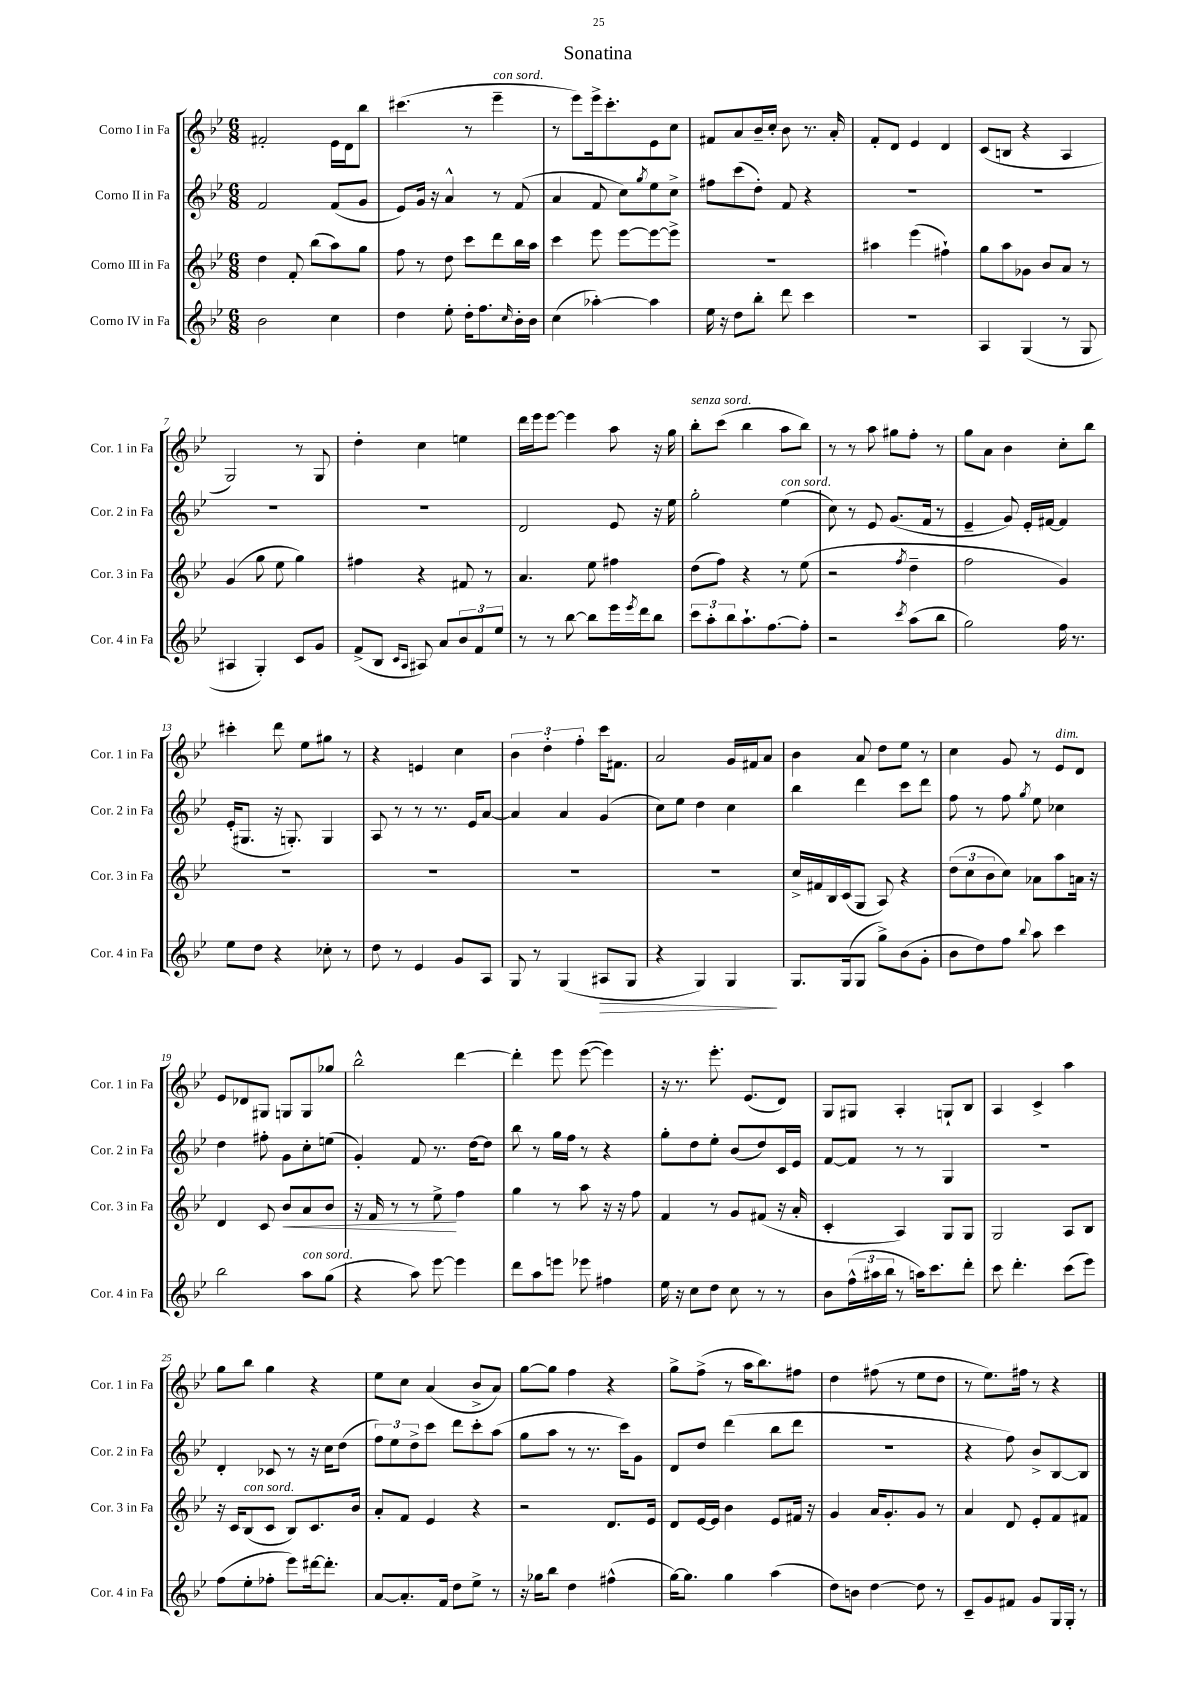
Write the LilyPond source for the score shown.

\header { title = "Sonatina" }
<<
\new StaffGroup <<
\new Staff = "s0" \with { instrumentName = "Corno I in Fa" shortInstrumentName = "Cor. 1 in Fa" } {
    \clef treble \key bes \major \numericTimeSignature \time 6/8
    fis'2-. ees'16 d'16 bes''8 |
    cis'''4.( r8 ees'''4--^\markup { \italic "con sord." } |
    r8 ees'''8) ees'''16-> c'''8.-. ees'8 c''8 |
    fis'8 a'8 bes'16-- c''16-. bes'8 r8. a'16-. |
    f'8-. d'8 ees'4 d'4 |
    c'8( b8 r4 a4 |
    g2) r8 g8 |
    d''4-. c''4 e''4 |
    d'''16 ees'''16 ees'''8~ ees'''4 a''8 r16 g''16 |
    bes''8-.^\markup { \italic "senza sord." } c'''8( bes''4 a''8 bes''8) |
    r8 r8 a''8 gis''8 f''8-. r8 |
    g''8 a'8 bes'4 c''8-. bes''8 |
    cis'''4-. d'''8 ees''8 gis''8 r8 |
    r4 e'4 c''4 |
    \tuplet 3/2 { bes'4 d''4-. f''4-. } c'''16 fis'8. |
    a'2 g'16 fis'16 a'8 |
    bes'4 a'8 d''8 ees''8 r8 |
    c''4 g'8 r8 ees'8^\markup { \italic "dim." } d'8 |
    ees'8 des'8 gis8 g8 g8 ges''8 |
    bes''2-^ d'''4~ |
    d'''4-. ees'''8 ees'''8~( ees'''4) |
    r16 r8. ees'''8.-. ees'8.( d'8) |
    g8 gis8 a4-. g8-! bes8 |
    a4 c'4-> a''4 |
    g''8 bes''8 g''4 r4 |
    ees''8 c''8 a'4( bes'8-> a'8) |
    g''8~ g''8 f''4 r4 |
    g''8-> f''8->( r8 a''16 bes''8.) fis''8 |
    d''4 fis''8( r8 ees''8 d''8 |
    r8 ees''8.) fis''16 r8 r4 \bar "|." |
}
\new Staff = "s1" \with { instrumentName = "Corno II in Fa" shortInstrumentName = "Cor. 2 in Fa" } {
    \clef treble \key bes \major \numericTimeSignature \time 6/8
    f'2 f'8( g'8 |
    ees'8) g'16 r16 a'4-^ r8 f'8( |
    a'4 f'8 c''8) \acciaccatura { g''8 } ees''8 c''8-> |
    fis''8 c'''8( d''8-.) f'8 r4 |
    R2. |
    R2. |
    R2. |
    R2. |
    d'2 ees'8 r16 ees''16 |
    g''2-. ees''4^\markup { \italic "con sord." }( |
    c''8) r8 ees'8 g'8.( f'16 r8 |
    ees'4-- g'8) ees'16-. fis'16~ fis'4 |
    ees'16-.( gis8. r16 g8.-.) g4 |
    a8 r8 r8 r8. ees'16 a'8~ |
    a'4 a'4 g'4( |
    c''8) ees''8 d''4 c''4 |
    bes''4 d'''4 c'''8 d'''8 |
    f''8 r8 f''8 \acciaccatura { g''8 } ees''8 ces''4 |
    d''4 fis''8-. g'8 c''8-. e''8( |
    g'4-.) f'8 r8. d''16~ d''8 |
    bes''8 r8 g''16 f''16 r8 r4 |
    g''8-. d''8 ees''8-. bes'8( d''8) c'16 ees'16 |
    f'8~ f'8 r8 r8 g4 |
    R2. |
    d'4-. ces'8 r8 r16 c''16 d''8( |
    \tuplet 3/2 { f''8) ees''8 d''8-> } c'''8 d'''8 c'''8-. a''8( |
    g''8 a''8 r8 r8. c'''16) g'8 |
    d'8 d''8 d'''4( bes''8 d'''8 |
    R2. |
    r4 f''8) bes'8-> bes8~ bes8 \bar "|." |
}
\new Staff = "s2" \with { instrumentName = "Corno III in Fa" shortInstrumentName = "Cor. 3 in Fa" } {
    \clef treble \key bes \major \numericTimeSignature \time 6/8
    d''4 f'8-. bes''8( a''8) g''8 |
    f''8 r8 d''8 c'''8 d'''8 bes''16 a''16 |
    c'''4 ees'''8 ees'''8~ ees'''8~ ees'''8-> |
    R2. |
    ais''4 ees'''4( fis''4-!) |
    g''8 a''8 ges'8 bes'8 a'8 r8 |
    g'4( g''8 ees''8 g''4) |
    fis''4 r4 fis'8 r8 |
    a'4. ees''8 fis''4 |
    d''8( f''8) r4 r8 ees''8( |
    r2 \acciaccatura { f''8 } d''4-- |
    f''2 g'4) |
    R2. |
    R2. |
    R2. |
    R2. |
    c''16-> fis'16 bes16 c'16( g8 a8) r4 |
    \tuplet 3/2 { d''8( c''8 bes'8 } c''8) aes'8 a''8 a'16 r16 |
    d'4 c'8 bes'8\< a'8 bes'8 |
    r16 f'16 r8 r8 ees''8->\! f''4 |
    g''4 r8 a''8 r16 r16 f''8 |
    f'4 r8 g'8 fis'8( r16 a'16-. |
    c'4-. a4) g8 g8 |
    g2 a8 bes8 |
    r16 c'16 bes8^\markup { \italic "con sord." }( c'8 bes8) c'8. bes'16 |
    a'8-. f'8 ees'4 r4 |
    r2 d'8. ees'16 |
    d'8 ees'16~ ees'16 bes'4 ees'8 fis'16 r16 |
    g'4 a'16 g'8.-. g'8 r8 |
    a'4 d'8 ees'8-. f'8 fis'8 \bar "|." |
}
\new Staff = "s3" \with { instrumentName = "Corno IV in Fa" shortInstrumentName = "Cor. 4 in Fa" } {
    \clef treble \key bes \major \numericTimeSignature \time 6/8
    bes'2 c''4 |
    d''4 ees''8-. d''16-. f''8. \grace { c''16 } bes'16-. bes'16 |
    c''4( aes''4~-.) aes''4 |
    ees''16 r16 d''8 bes''8-. d'''8 c'''4 |
    R2. |
    a4 g4( r8 g8 |
    ais4 g4-.) c'8 g'8 |
    f'8->( bes8 \grace { c'16 a16 } ais8) a'8 \tuplet 3/2 { bes'8 f'8 ees''8 } |
    r8 r8 bes''8~ bes''8 ees'''16 \acciaccatura { ees'''8 } d'''16 bes''8 |
    \tuplet 3/2 { c'''8 a''8-. bes''8 } a''8.-! f''8.~ f''8-. |
    r2 \acciaccatura { c'''8 } a''8( bes''8 |
    g''2) f''16 r8. |
    ees''8 d''8 r4 ces''8-. r8 |
    d''8 r8 ees'4 g'8 a8 |
    g8 r8 g4( ais8\> g8 |
    r4 g4) g4\! |
    g8. g16( g8 g''8->) bes'8( g'8-. |
    bes'8 d''8) f''8 \appoggiatura { bes''8 } a''8 c'''4 |
    bes''2 a''8^\markup { \italic "con sord." } g''8( |
    r4 a''8) ees'''8~ ees'''4 |
    d'''8 a''8 e'''8 ees'''8 fis''4 |
    ees''16 r16 c''8 d''8 c''8 r8 r8 |
    bes'8 \tuplet 3/2 { f''16-^( ais''16 bes''16 } r8 a''16) c'''8. d'''8-. |
    c'''8 d'''4.-. c'''8( ees'''8) |
    f''8( ees''8-. fes''8-. ees'''8) dis'''16~ dis'''8.-. |
    a'8~ a'8.-. f'16 d''8 ees''8-> r8 |
    r16 ges''16 bes''8 d''4 fis''4-^( |
    g''16~) g''8. g''4 a''4( |
    d''8) b'8 d''4~ d''8 r8 |
    c'8-- g'8 fis'8 g'8 g16 g16-. r8 \bar "|." |
}
>>
>>
